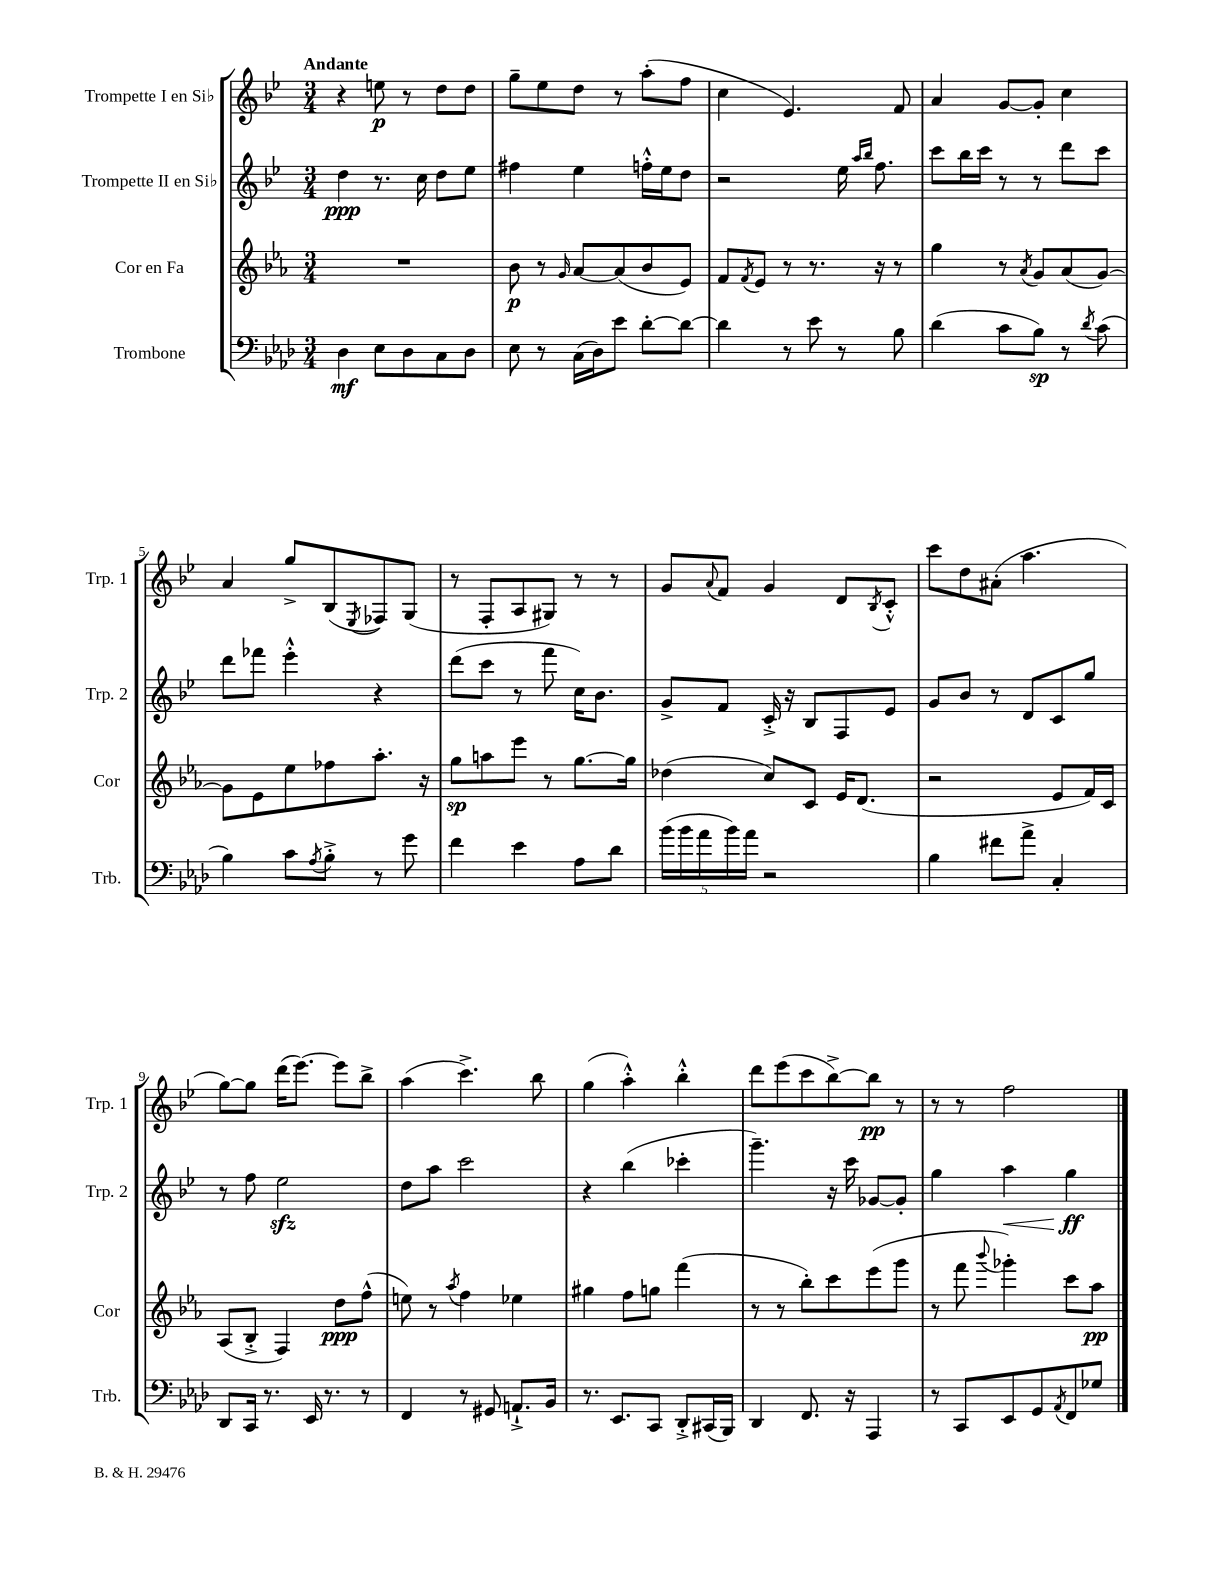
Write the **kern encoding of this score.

**kern	**kern	**kern	**kern
*staff4	*staff3	*staff2	*staff1
*clefF4	*clefG2	*clefG2	*clefG2
*k[b-e-a-d-]	*k[b-e-a-]	*k[b-e-]	*k[b-e-]
*M3/4	*M3/4	*M3/4	*M3/4
4D-	2.r	4dd	4r
8E-	.	8.r	8ee
8D-	.	.	8r
.	.	16cc	.
8C	.	8dd	8dd
8D-	.	8ee-	8dd
=	=	=	=
8E-	8b-	4ff#	8gg~
8r	8r	.	8ee-
.	16qqg	.	.
(16C	[8a-	4ee-	8dd
16D-)	.	.	.
8e-	(8a-]	.	8r
[8d-'	8b-	16ff'^^	(8aa'
.	.	16ee-	.
8d-_	8e-)	8dd	8ff
=	=	=	=
4d-]	8f	2r	4cc
.	8qf	.	.
.	8e-	.	.
8r	8r	.	4.e-)
8e-	8.r	.	.
8r	.	16ee-	.
.	.	16qqaa	.
.	.	16qqbb-	.
.	16r	8.ff	.
8B-	8r	.	8f
=	=	=	=
(4d-	4gg	8ccc	4a
.	.	16bb-	.
.	.	16ccc	.
8c	8r	8r	[8g
.	8qa-	.	.
8B-)	8g	8r	8g']
8r	(8a-	8ddd	4cc
8qd-	.	.	.
(8c	[8g)	8ccc	.
=	=	=	=
4B-)	8g]	8ddd	4a
.	8e-	8fff-	.
8c	8ee-	4eee-'^^	8gg^
8qA-	.	.	.
8B-'^	8ff-	.	(8B-
.	.	.	8qE-
8r	8.aa-'	4r	8F-)
8g	.	.	(8G
.	16r	.	.
=	=	=	=
4f	8gg	(8ddd	8r
.	8aa	8ccc	8F'
4e-	8eee-	8r	8A
.	8r	8fff	8G#)
8A-	[8.gg	16cc)	8r
.	.	8.b-	.
8d-	.	.	8r
.	16gg]	.	.
=	=	=	=
(20b-	(4dd-	8g^	8g
20b-	.	.	.
20a-	.	.	.
.	.	.	8qqa
.	.	8f	8f
20b-)	.	.	.
20a-	.	.	.
2r	8cc)	16c'^	4g
.	.	16r	.
.	8c	8B-	.
.	16e-	8F	8d
.	(8.d	.	.
.	.	.	8qB-
.	.	8e-	8c'^^
=	=	=	=
4B-	2r	8g	8ccc
.	.	8b-	8dd
8f#	.	8r	(8a#'
8a-^	.	8d	4.aa
4C'	8e-	8c	.
.	16f)	8gg	.
.	16c	.	.
=	=	=	=
8DD-	(8A-	8r	[8gg)
16CC	8B-'^	8ff	8gg]
8.r	.	.	.
.	4F)	2ee-	(16ddd
.	.	.	[8.eee-)
16EE-	.	.	.
8.r	.	.	.
.	8dd	.	8eee-]
8r	(8ff^^	.	8bb-^
=	=	=	=
4FF	8ee)	8dd	(4aa
.	8r	8aa	.
.	8qaa-	.	.
8r	4ff	2ccc	4.ccc^)
8GG#	.	.	.
8.AA`^	4ee-	.	.
.	.	.	8bb-
16BB-	.	.	.
=	=	=	=
8.r	4gg#	4r	(4gg
8.EE-	.	.	.
.	8ff	(4bb-	4aa'^^)
8CC	8gg	.	.
8DD-'^	(4fff	4ccc-'	4bb-'^^
(16CC#	.	.	.
16BBB-)	.	.	.
=	=	=	=
4DD-	8r	4.ggg~)	8ddd
.	8r	.	(8eee-
8.FF	8bb-')	.	8ccc
.	8ccc	16r	[8bb-^)
16r	.	16ccc	.
4AAA-	(8eee-	[8g-	8bb-]
.	8ggg	8g-']	8r
=	=	=	=
8r	8r	4gg	8r
8CC	8fff	.	8r
.	8qqbbb-	.	.
8EE-	4ggg-')	4aa	2ff
8GG	.	.	.
8qAA-	.	.	.
8FF	8ccc	4gg	.
8G-	8aa-	.	.
==	==	==	==
*-	*-	*-	*-
